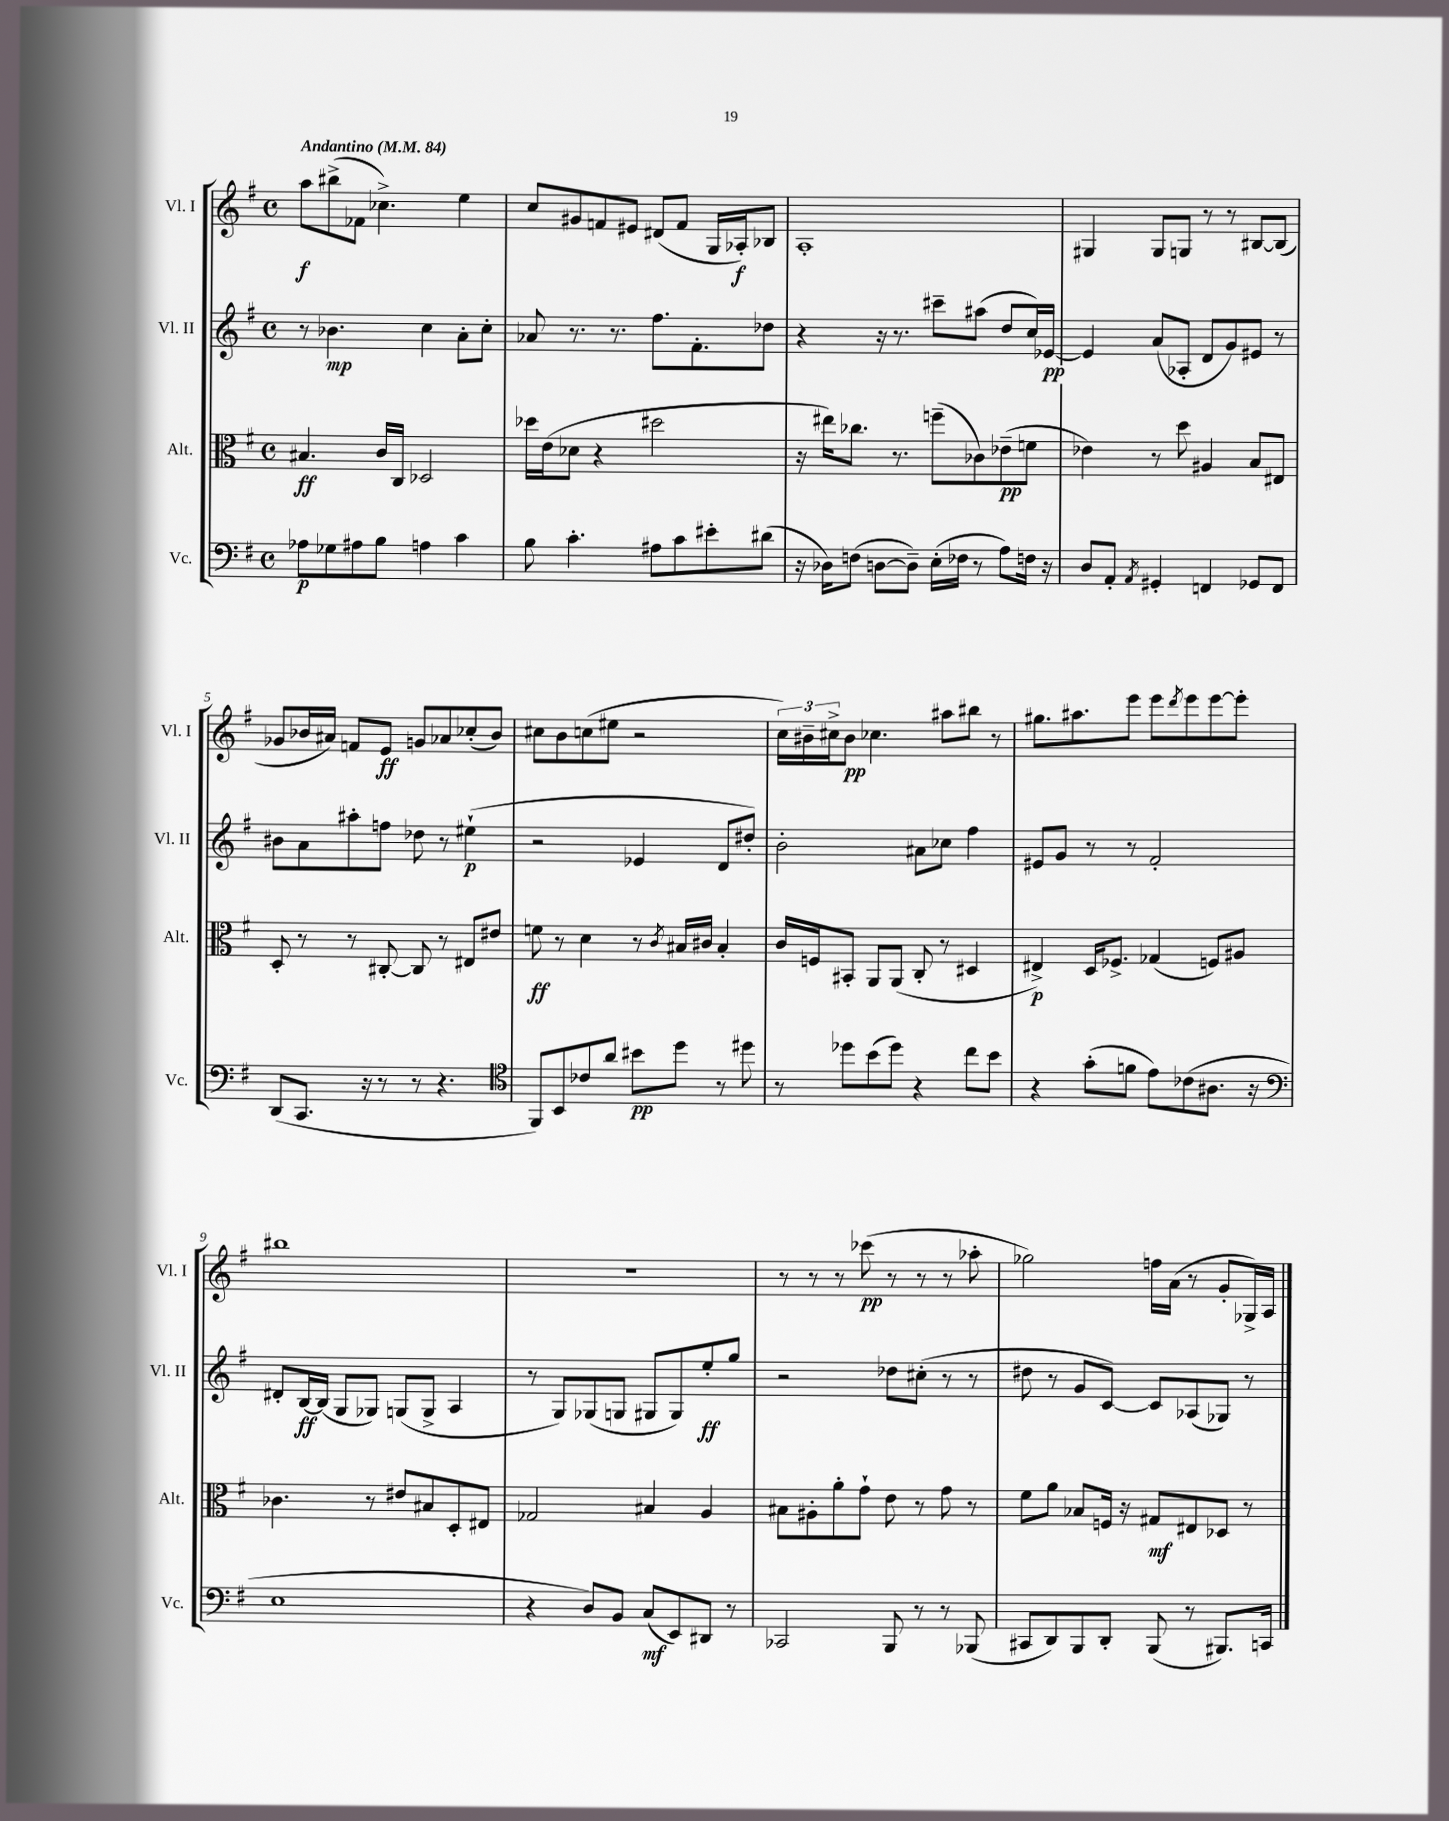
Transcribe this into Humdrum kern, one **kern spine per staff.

**kern	**dynam	**kern	**dynam	**kern	**dynam	**kern	**dynam
*part4	*part4	*part3	*part3	*part2	*part2	*part1	*part1
*staff4	*staff4	*staff3	*staff3	*staff2	*staff2	*staff1	*staff1
*I"Vc.	*	*I"Alt.	*	*I"Vl. II	*	*I"Vl. I	*
*I'Vc.	*	*I'Alt.	*	*I'Vl. II	*	*I'Vl. I	*
*clefF4	*	*clefC3	*	*clefG2	*	*clefG2	*
*k[f#]	*	*k[f#]	*	*k[f#]	*	*k[f#]	*
*M4/4	*	*M4/4	*	*M4/4	*	*M4/4	*
*met(c)	*	*met(c)	*	*met(c)	*	*met(c)	*
*MM84	*	*MM84	*	*MM84	*	*MM84	*
=1	=1	=1	=1	=1	=1	=1	=1
!	!	!	!	!	!	!LO:TX:a:B:t=Andantino	!
8A-X\L	p	4.B#X/	ff	8r	.	8aa\L	f
8G-X\	.	.	.	4.b-X\	mp	(8bb#X^\	.
8A#X\	.	.	.	.	.	8f-X\J	.
8B\J	.	16c/LL	.	.	.	4.cc-X^\)	.
.	.	16C/JJ	.	.	.	.	.
4An\	.	2D-X/	.	4cc\	.	.	.
4c\	.	.	.	8a'\L	.	4ee\	.
.	.	.	.	8cc'\J	.	.	.
=2	=2	=2	=2	=2	=2	=2	=2
8B\	.	16dd-X\LL	.	8a-X/	.	8cc/L	.
.	.	(16e\J	.	.	.	.	.
4.c'\	.	8d-X\J	.	8.r	.	8g#X/	.
.	.	4r	.	.	.	8fn/	.
.	.	.	.	8.r	.	.	.
.	.	.	.	.	.	8e#X/J	.
8A#X\L	.	2dd#X\	.	8.ff#\L	.	(8d#X/L	.
8c\	.	.	.	.	.	8f/J	.
.	.	.	.	8.f#'\	.	.	.
8e#X'\	.	.	.	.	.	16G/LL	.
.	.	.	.	.	.	16A-X'/J)	f
(8d#X\J	.	.	.	8dd-X\J	.	8B-X/J	.
=3	=3	=3	=3	=3	=3	=3	=3
16r	.	16r	.	4r	.	1A'	.
16D-X\KL)	.	16ee#X\KL)	.	.	.	.	.
(8Fn\J	.	8.cc-X\J	.	.	.	.	.
[8Dn\L	.	.	.	16r	.	.	.
.	.	8.r	.	8.r	.	.	.
8D~\J])	.	.	.	.	.	.	.
(16E'\LL	.	(8ffn~\L	.	8ccc#X~\L	.	.	.
16F-X\JJ	.	.	.	.	.	.	.
8r	.	8c-X\)	.	(8aa#X\J	.	.	.
8A\L)	.	(8e-X~\	pp	8dd/L	.	.	.
16Fn\Jk	.	8fn\J	.	16cc/L)	.	.	.
16r	.	.	.	[16e-X/JJ	pp	.	.
=4	=4	=4	=4	=4	=4	=4	=4
8D/L	.	4e-X\)	.	4e-/]	.	4G#X/	.
8AA'/J	.	.	.	.	.	.	.
8qAA/	.	.	.	.	.	.	.
4GG#X'/	.	8r	.	(8a/L	.	8G#/L	.
.	.	8dd\	.	8A-X'/J	.	8Gn/J	.
4FFn/	.	4A#X/	.	8d/L	.	8r	.
.	.	.	.	8g/)	.	8r	.
8GG-X/L	.	8B/L	.	8e#X/J	.	[8B#X/L	.
8FF/J	.	8E#X/J	.	8r	.	(8B#/J]	.
!!LO:LB:g=z
=5	=5	=5	=5	=5	=5	=5	=5
(8DD/L	.	8D'/	.	8b#X\L	.	8g-X/L	.
8.CC/J	.	8r	.	8a\	.	16b-X/L	.
.	.	.	.	.	.	16a#X/JJ)	.
.	.	8r	.	8aa#X'\	.	8fn/L	.
16r	.	.	.	.	.	.	.
8r	.	[8C#X'/	.	8ffn\J	.	8e/J	ff
8r	.	8C#/]	.	8dd-X\	.	8gn/L	.
4.r	.	8r	.	8r	.	8a-X/	.
.	.	8E#X/L	.	(4ee#X`\	p	(8cc-X'/	.
.	.	8e#X/J	.	.	.	8b-/J)	.
=6	=6	=6	=6	=6	=6	=6	=6
*clefC4	*	*	*	*	*	*	*
8FF#/L)	.	8fn\	ff	2r	.	8cc#X\L	.
8BB/	.	8r	.	.	.	8b\	.
8c-X/	.	4d\	.	.	.	(8ccn\	.
8a/J	.	.	.	.	.	8ee#X\J	.
8b#X\L	pp	8r	.	4e-X/	.	2r	.
.	.	8qc/	.	.	.	.	.
8dd\J	.	16B#X/LL	.	.	.	.	.
.	.	16c#X/JJ	.	.	.	.	.
8r	.	4B#'/	.	8d/L	.	.	.
8dd#X\	.	.	.	8dd#X'/J)	.	.	.
=7	=7	=7	=7	=7	=7	=7	=7
8r	.	16c/LL	.	2b'\	.	24cc\LL)	.
.	.	.	.	.	.	24b#X~\	.
.	.	16Fn/J	.	.	.	.	.
.	.	.	.	.	.	24cc#X^\J	.
8dd-X\L	.	8BB#X'/J	.	.	.	8b#\J	pp
(8b\	.	8AA/L	.	.	.	4.cc-X\	.
8dd-\J)	.	(8AA/J	.	.	.	.	.
4r	.	8C'/	.	8a#X\L	.	.	.
.	.	8r	.	8cc-X\J	.	8aa#X\L	.
8cc\L	.	4D#X/	.	4ff#\	.	8bb#X\J	.
8b\J	.	.	.	.	.	8r	.
=8	=8	=8	=8	=8	=8	=8	=8
4r	.	4E#X^/)	p	8e#X/L	.	8.gg#X\L	.
.	.	.	.	8g/J	.	.	.
.	.	.	.	.	.	8.aa#X\	.
(8g'\L	.	16D/KL	.	8r	.	.	.
.	.	8.F-X^/J	.	.	.	.	.
8fn\J	.	.	.	8r	.	8eee\J	.
8e\L)	.	(4G-X/	.	2f#'/	.	8eee\L	.
.	.	.	.	.	.	8qddd/	.
(8c-X\	.	.	.	.	.	8eee\	.
8.A#X\J	.	8Fn/L)	.	.	.	[8eee\	.
.	.	8A#X/J	.	.	.	8eee'\J]	.
16r	.	.	.	.	.	.	.
!!LO:LB:g=z
=9	=9	=9	=9	=9	=9	=9	=9
*clefF4	*	*	*	*	*	*	*
1E	.	4.c-X\	.	8d#X'/L	.	1bb#X	.
.	.	.	.	[16B/L	ff	.	.
.	.	.	.	(16B/JJ]	.	.	.
.	.	.	.	8G/L	.	.	.
.	.	8r	.	8G-X/J)	.	.	.
.	.	8e#X/L	.	(8Gn/L	.	.	.
.	.	8B#X/	.	8G^/J	.	.	.
.	.	8D'/	.	4A/	.	.	.
.	.	8E#X/J	.	.	.	.	.
=10	=10	=10	=10	=10	=10	=10	=10
4r	.	2G-X/	.	8r	.	1r	.
.	.	.	.	8G/L)	.	.	.
8D/L)	.	.	.	(8G-X/	.	.	.
8BB/J	.	.	.	8Gn/J	.	.	.
(8C/L	mf	4B#X/	.	8G#X/L	.	.	.
8EE/)	.	.	.	8G#/)	.	.	.
8DD#X/J	.	4A/	.	8ee'/	ff	.	.
8r	.	.	.	8gg/J	.	.	.
=11	=11	=11	=11	=11	=11	=11	=11
2CC-X/	.	8B#X\L	.	2r	.	8r	.
.	.	8A#X'\	.	.	.	8r	.
.	.	8a'\	.	.	.	8r	.
.	.	8g`\J	.	.	.	(8ccc-X\	pp
8BBB/	.	8e\	.	8dd-X\L	.	8r	.
8r	.	8r	.	(8cc#X'\J	.	8r	.
8r	.	8g\	.	8r	.	8r	.
(8BBB-X/	.	8r	.	8r	.	8aa-X'\	.
=12	=12	=12	=12	=12	=12	=12	=12
8CC#X/L	.	8f#\L	.	8dd#X\	.	2gg-X\)	.
8DD/)	.	8a\J	.	8r	.	.	.
8BBB/	.	8B-X/L	.	8g/L	.	.	.
8DD'/J	.	16Fn/Jk	.	[8c/J)	.	.	.
.	.	16r	.	.	.	.	.
(8BBB/	.	8G#X/L	mf	8c/L]	.	16ffn\LL	.
.	.	.	.	.	.	(16a\JJ	.
8r	.	8E#X/	.	(8A-X/	.	8r	.
8.BBB#X/L)	.	8D-X/J	.	8G-X/J)	.	8g'/L	.
.	.	8r	.	8r	.	16G-X^/L)	.
16CCn/Jk	.	.	.	.	.	16A/JJ	.
==	==	==	==	==	==	==	==
*-	*-	*-	*-	*-	*-	*-	*-
